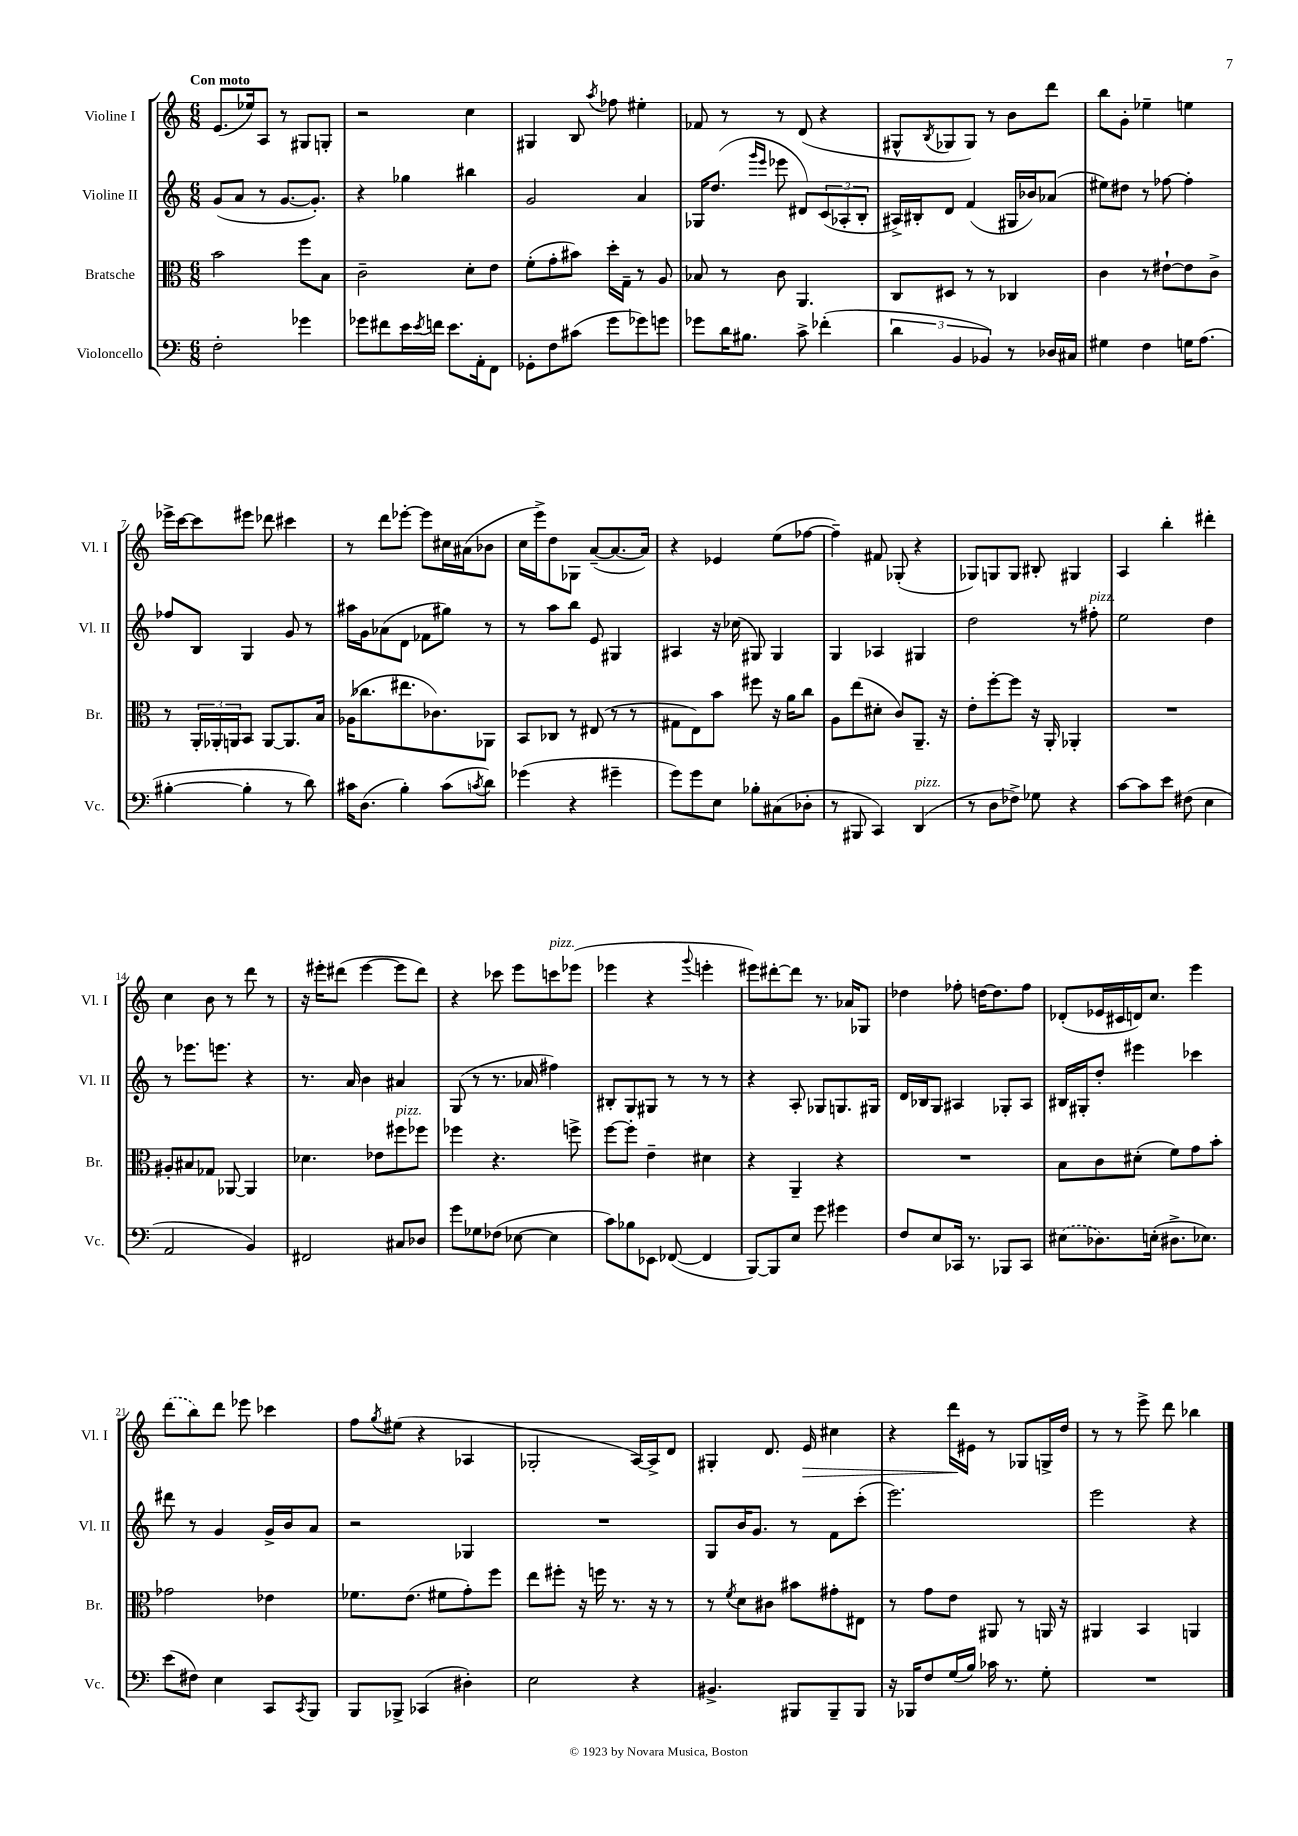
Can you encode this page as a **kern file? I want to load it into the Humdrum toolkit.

**kern	**kern	**kern	**kern
*staff4	*staff3	*staff2	*staff1
*clefF4	*clefC3	*clefG2	*clefG2
*k[]	*k[]	*k[]	*k[]
*M6/8	*M6/8	*M6/8	*M6/8
2F'\	2b\	(8g/L	(8.e/L
.	.	8a/J	.
.	.	.	16ee-/k)
.	.	8r	8A/J
.	.	[8.g/L	8r
4g-\	8ff\L	.	8G#/L
.	.	8.g'/]J)	.
.	8B\J	.	8G'/J
=	=	=	=
8g-\L	2c~\	4r	2r
8f#\	.	.	.
16e\L	.	4gg-\	.
8qe/	.	.	.
16f\JJ	.	.	.
8.e\L	.	.	.
.	8d'\L	4bb#\	4cc\
16AA'\k	.	.	.
8FF\J	8e\J	.	.
=	=	=	=
8GG-'\L	(8f'\L	2g/	4G#/
8F\	8g'\	.	.
(8c#\J	8b#\J)	.	8B/
.	.	.	8qaa/
8g\L	16dd'\LL	.	8ff-\
.	16G~\JJ	.	.
8g-\)	8r	4a/	4ee#'\
8g\J	8A/	.	.
=	=	=	=
8g-\L	8B-/	16G-/LK	8f-/
.	.	(8.dd/J	.
16d\K	8r	.	8r
8.B#\J	.	.	.
.	.	16qqggg/LL	.
.	.	16qqeee/JJ	.
.	8c\	8eee-\	8r
8c^\	4.AA/	8d#/L)	(8d/
(4f-'\	.	(12c/	4r
.	.	12A-'/	.
.	.	12B'/J	.
=	=	=	=
6d\	8C/L	16A#^/LL)	8G#^^/L
.	.	16B#'/J	.
.	.	.	8qB/
.	8D#/J	8d/J	8G-/
6BB/	.	.	.
.	8r	(4f/	8G-/J)
6BB-/)	.	.	.
.	8r	.	8r
8r	4C-/	16G#/LL	8b\L
.	.	16b-/J)	.
16D-/LL	.	(8a-/J	8ddd\J
16C#/JJ	.	.	.
=	=	=	=
4G#\	4c\	8ee#\L)	8bb\L
.	.	8dd#\J	8g'\J
4F\	8r	8r	4ee-~\
.	[8e#`\L	[8ff-\	.
16G\LK	8e#\]	4ff-'\]	4ee\
(8.A\J	.	.	.
.	8c^\J	.	.
=	=	=	=
[4B#'\	8r	8ff-/L	16eee-^\LL
.	.	.	[16ccc\J
.	24AA'/LL	8B/J	8ccc\]
.	24AA-'/	.	.
.	24AA/J	.	.
4B#'\]	8BB/J	4G/	8eee#\J
.	[8AA/L	.	8ddd-\
8r	8.AA/]	8g/	4ccc#\
8d\)	.	8r	.
.	16B/Jk	.	.
=	=	=	=
16c#\LK	(16A-\LK	16aa#\LL	8r
(8.D\J	8.cc-\	16g\J	.
.	.	(8a-\	8ddd\L
4B'\)	8.ee#\	8d\J	[8eee-'\J
.	.	8f-\L	8eee-\]L
.	8.c-\)	.	.
(8c#\L	.	8gg#\J)	16cc#\L
.	.	.	(16a#\J
8qc/	.	.	.
8d\J)	8AA-\J	8r	8b-\J
=	=	=	=
(4g-\	8BB/L	8r	16cc\LL
.	.	.	16eee^\J)
.	8C-/J	8aa\L	8dd\
4r	8r	8bb\J	8G-\J
.	(8E#/	8e/	([8a~/L
4g#~\	8r	4G#/	8.a/_
.	8r	.	.
.	.	.	16a/]Jk)
=	=	=	=
8g\L)	8G#\L	4A#/	4r
8g\	8E\)	.	.
8E\J	8b\J	16r	4e-/
.	.	(16cc-\	.
8B-'\L	8ff#\	8G#/)	.
(8C#\	16r	4G#/	(8ee\L
.	16a\LK	.	.
8D-'\J	8cc\J	.	[8ff-\J
=	=	=	=
8r	8A\L	4G/	4ff-~\])
8BBB#/	(8ee\	.	.
4CC/)	8d#'\J	4A-/	8f#/
.	8c/L)	.	(8G-'/
(4DD/	8.AA~/J	4G#/	4r
.	16r	.	.
=	=	=	=
8r	8e'\L	2dd\	8G-/L)
8D\L	[8ff'\	.	8G/
8F-^\J)	8ff\]J	.	8G/J
8G-\	16r	.	8B#'/
.	16AA'/	.	.
4r	4AA-'/	8r	4G#/
.	.	8ff#'\	.
=	=	=	=
[8c\L	2.r	2ee\	4A/
8c\]	.	.	.
8e\J	.	.	4bb'\
(8F#\	.	.	.
4E\	.	4dd\	4ddd#'\
=	=	=	=
2AA/	8A#'/L	8r	4cc\
.	8B#/	8.eee-\L	.
.	8G-/J	.	8b\
.	.	8.eee\J	.
.	[8AA-/	.	8r
4BB/)	4AA-/]	4r	8ddd\
.	.	.	8r
=	=	=	=
2FF#/	4.d-\	8.r	16r
.	.	.	16eee#'\LK
.	.	.	(8ddd#\J
.	.	16a/	.
.	.	4b\	[4eee#\
.	8e-\L	.	.
8C#/L	8ff#\	4a#/	8eee#\]L
8D-/J	8ff-\J	.	8ddd#\J)
=	=	=	=
8g\L	4ff-\	(8G/	4r
8G-\	.	8r	.
(8F-\J	4.r	8.r	8ccc-\
[8E-\	.	.	8eee\L
.	.	16a-/	.
4E-\]	.	4ff#\)	8ccc\
.	8ff^\	.	(8eee-\J
=	=	=	=
8c\L)	[8ff\L	8B#'/L	4eee-\
8B-\	8ff'\]J	8G/	.
8EE-\J	4e~\	8G#/J	4r
([8FF-/	.	8r	.
.	.	.	8qqggg/
4FF-/]	4d#\	8r	4eee'\
.	.	8r	.
=	=	=	=
[8BBB/L)	4r	4r	8eee#\L)
8BBB/]	.	.	[8ddd#'\
8E/J	4AA~/	8A'/	8ddd#\]J
8g\	.	8G-/L	8.r
4g#\	4r	8.G/	.
.	.	.	16a-/LK
.	.	.	8G-/J
.	.	16G#/Jk	.
=	=	=	=
8F/L	2.r	16d/LL	4dd-\
.	.	16B-/J	.
8E/	.	8G/J	.
16CC-/Jk	.	4A#/	8ff-'\
8.r	.	.	.
.	.	.	[16dd\LK
.	.	.	8.dd\]
8BBB-/L	.	8G-'/L	.
8CC-/J	.	8A#/J	8ff-\J
=	=	=	=
(8E#\L	8B\L	16B#/LL	(8d-'/L
.	.	16G#'/J	.
8.D-\)	8c\	8dd'/J	16e-/L
.	.	.	16c#/
.	(8d#'\J	4eee#\	16d/J)
(16E'\Jk	.	.	8.cc/J
8.D#^\L	8f\L)	.	.
.	8g\	4ccc-\	4eee\
8.E-\J)	.	.	.
.	8b'\J	.	.
=	=	=	=
(8e\L	2g-\	8ddd#\	(8ddd\L
8F#\J)	.	8r	8bb\)
4E\	.	4g/	8ddd\J
.	.	.	8eee-\
8CC/L	4e-\	16g^/LL	4ccc-\
.	.	16b/J	.
8qCC/	.	.	.
8BBB/J	.	8a/J	.
=	=	=	=
8BBB/L	8.f-\L	2r	8ff\L
.	.	.	8qgg/
8BBB-^/J	.	.	(8ee#\J
.	(8.e\J	.	.
(4CC-/	.	.	4r
.	8f#\L	.	.
4D#'\)	8g'\)	4G-/	4A-/
.	8ff\J	.	.
=	=	=	=
2E\	8ee\L	2.r	2G-'/
.	8ff#'\J	.	.
.	16r	.	.
.	16ff\	.	.
.	8.r	.	.
4r	.	.	[16A/LL)
.	16r	.	16A^/]J
.	8r	.	8d/J
=	=	=	=
4.BB#^/	8r	8G/L	4G#'/
.	8qf/	.	.
.	8d\L	16b/K	.
.	.	8.g/J	.
.	8c#\J	.	8.d/
8BBB#/L	8b#\L	8r	.
.	.	.	16e/
8BBB#~/	8g#'\	8f\L	4cc#\
8BBB#/J	8E#\J	(8ccc'\J	.
=	=	=	=
16r	8r	2.eee\)	4r
16BBB-/LK	.	.	.
8F/	8g\L	.	.
(16G/L	8e\J	.	16ddd\LL
16B/JJ)	.	.	16e#\JJ
16c-\	8AA#/	.	8r
8.r	.	.	.
.	8r	.	8G-/L
8G'\	16AA/	.	16G^/L
.	16r	.	16dd/JJ
=	=	=	=
2.r	4AA#/	2eee\	8r
.	.	.	8r
.	4BB/	.	8eee^\
.	.	.	8ddd\
.	4AA/	4r	4bb-\
==	==	==	==
*-	*-	*-	*-
